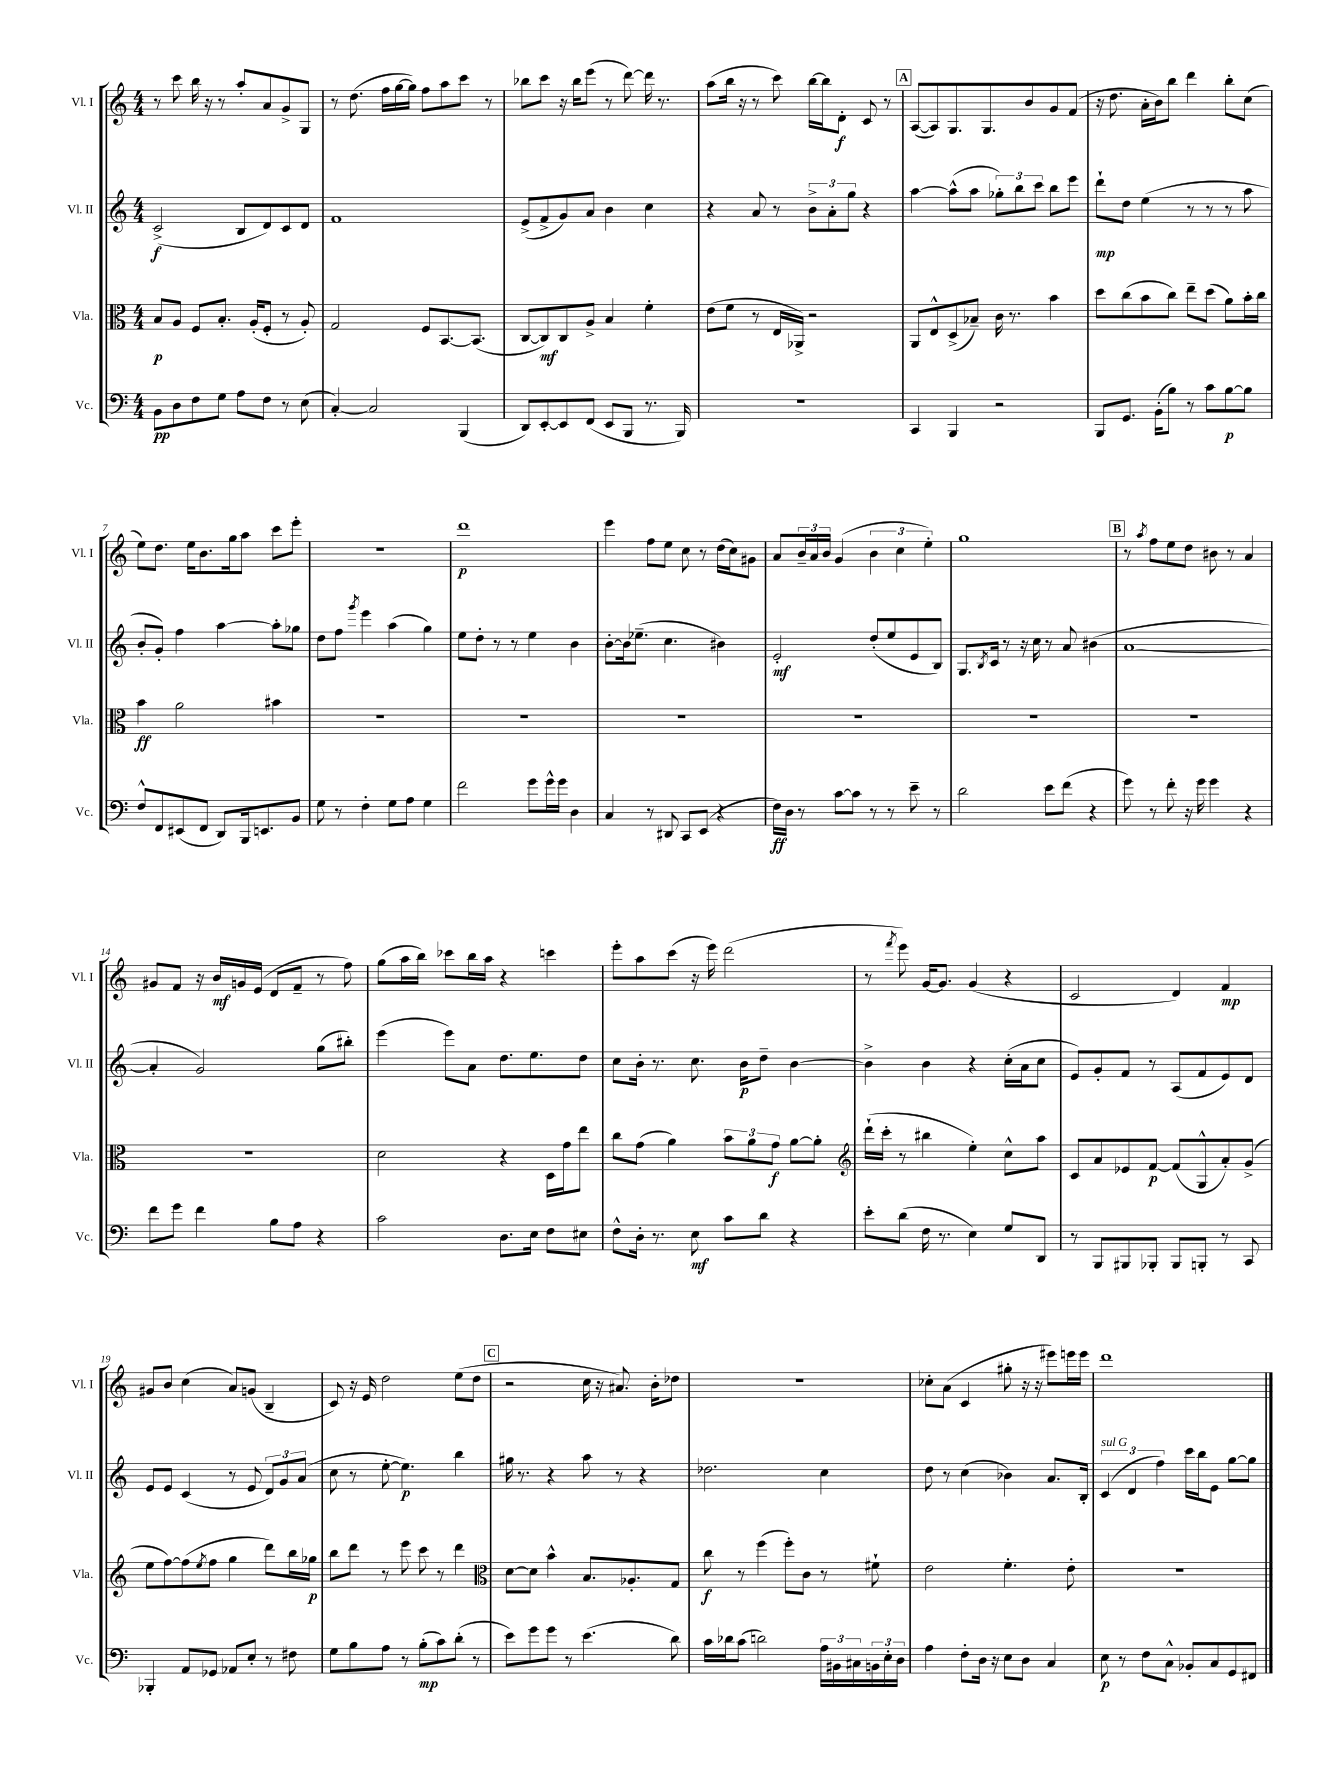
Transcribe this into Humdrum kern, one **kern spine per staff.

**kern	**dynam	**kern	**dynam	**kern	**dynam	**kern	**dynam
*part4	*part4	*part3	*part3	*part2	*part2	*part1	*part1
*staff4	*staff4	*staff3	*staff3	*staff2	*staff2	*staff1	*staff1
*I"Vc.	*	*I"Vla.	*	*I"Vl. II	*	*I"Vl. I	*
*I'Vc.	*	*I'Vla.	*	*I'Vl. II	*	*I'Vl. I	*
*clefF4	*	*clefC3	*	*clefG2	*	*clefG2	*
*k[]	*	*k[]	*	*k[]	*	*k[]	*
*M4/4	*	*M4/4	*	*M4/4	*	*M4/4	*
=1	=1	=1	=1	=1	=1	=1	=1
8BB\L	pp	8B/L	p	(2c^/	f	8r	.
8D\	.	8A/J	.	.	.	8ccc\	.
8F\	.	8F/L	.	.	.	16bb\	.
.	.	.	.	.	.	16r	.
8G\J	.	8.B'/J	.	.	.	8r	.
8A\L	.	.	.	8B/L	.	8aa'/L	.
.	.	(16A'/KL	.	.	.	.	.
8F\J	.	8F'/J	.	8d/)	.	8a/	.
8r	.	8r	.	8c/	.	8g^/	.
(8E\	.	8A'/)	.	8d/J	.	8G/J	.
=2	=2	=2	=2	=2	=2	=2	=2
[4C'/)	.	2G/	.	1f	.	8r	.
.	.	.	.	.	.	(8.dd\	.
2C/]	.	.	.	.	.	.	.
.	.	.	.	.	.	16ff\LL	.
.	.	.	.	.	.	[16gg\	.
.	.	.	.	.	.	16gg\JJ])	.
.	.	8F/L	.	.	.	8ff\L	.
.	.	[8.BB/	.	.	.	8aa\	.
(4BBB/	.	.	.	.	.	8ccc\J	.
.	.	(8.BB/J]	.	.	.	.	.
.	.	.	.	.	.	8r	.
=3	=3	=3	=3	=3	=3	=3	=3
8DD/L)	.	[8C/L	.	(8e^/L	.	8bb-X\L	.
[8EE'/	.	8C/])	mf	8f^/	.	8ccc\J	.
8EE/]	.	8C/	.	8g/)	.	16r	.
.	.	.	.	.	.	16bb-\KL	.
(8FF/J	.	8A^/J	.	8a/J	.	(8eee\J	.
8EE/L	.	4B/	.	4b\	.	8r	.
8BBB/J	.	.	.	.	.	[8ddd\)	.
8.r	.	4f'\	.	4cc\	.	16ddd\]	.
.	.	.	.	.	.	8.r	.
16BBB/)	.	.	.	.	.	.	.
=4	=4	=4	=4	=4	=4	=4	=4
1r	.	(8e\L	.	4r	.	(8aa\L	.
.	.	8f\J	.	.	.	16bb\Jk	.
.	.	.	.	.	.	16r	.
.	.	8r	.	8a/	.	8r	.
.	.	16E/LL	.	8r	.	8ccc\)	.
.	.	16AA-X^/JJ)	.	.	.	.	.
.	.	2r	.	12b^\L	.	[16bb\LL	.
.	.	.	.	.	.	16bb\J]	.
.	.	.	.	12a'\	.	.	.
.	.	.	.	.	.	8d'\J	f
.	.	.	.	12gg\J	.	.	.
.	.	.	.	4r	.	8c/	.
.	.	.	.	.	.	8r	.
!!LO:REH:place=s1:t=A
=5	=5	=5	=5	=5	=5	=5	=5
4CC/	.	8AA/L	.	[4aa\	.	([8A/L	.
.	.	8E^^/	.	.	.	8A/])	.
4BBB/	.	(8D^/	.	(8aa^^\L]	.	8.G/	.
.	.	8B-X~/J)	.	8aa\J	.	.	.
.	.	.	.	.	.	8.G/	.
2r	.	16c\	.	12gg-X'\L)	.	.	.
.	.	8.r	.	.	.	.	.
.	.	.	.	12bb\	.	.	.
.	.	.	.	.	.	8b/	.
.	.	.	.	12ccc\J	.	.	.
.	.	4b\	.	8bb\L	.	8g/	.
.	.	.	.	8eee\J	.	(8f/J	.
=6	=6	=6	=6	=6	=6	=6	=6
8BBB/L	.	8dd\L	.	8ddd`\L	mp	16r	.
.	.	.	.	.	.	8.dd\	.
8.GG/J	.	(8cc\	.	8dd\J	.	.	.
.	.	8b\	.	(4ee\	.	16a'\LL	.
(16BB'\KL	.	.	.	.	.	16b\J)	.
8B\J)	.	8cc\J)	.	.	.	8bb\J	.
8r	.	8ee~\L	.	8r	.	4ddd\	.
8c\L	.	(8dd\J	.	8r	.	.	.
[8B\	p	8a\L)	.	8r	.	8bb'\L	.
8B\J]	.	16b'\L	.	8aa\	.	(8cc\J	.
.	.	16cc\JJ	.	.	.	.	.
!!LO:LB:g=z
=7	=7	=7	=7	=7	=7	=7	=7
8F^^/L	.	4b\	ff	8b'/L	.	8ee\L)	.
8FF/	.	.	.	8g'/J)	.	8.dd\J	.
(8EE#X/	.	2a\	.	4ff\	.	.	.
.	.	.	.	.	.	16ee\KL	.
8FF/J	.	.	.	.	.	8.b\	.
8DD/L)	.	.	.	[4aa\	.	.	.
.	.	.	.	.	.	16gg\k	.
16BBB/k	.	.	.	.	.	8aa\J	.
8.EEn/	.	.	.	.	.	.	.
.	.	4b#X\	.	8aa'\L]	.	8ccc\L	.
8BB/J	.	.	.	8gg-X\J	.	8eee'\J	.
=8	=8	=8	=8	=8	=8	=8	=8
8G\	.	1r	.	8dd\L	.	1r	.
8r	.	.	.	8ff\J	.	.	.
.	.	.	.	8qggg/	.	.	.
4F'\	.	.	.	4eee\	.	.	.
8G\L	.	.	.	(4aa\	.	.	.
8A\J	.	.	.	.	.	.	.
4G\	.	.	.	4gg\)	.	.	.
=9	=9	=9	=9	=9	=9	=9	=9
2f\	.	1r	.	8ee\L	.	1ddd	p
.	.	.	.	8dd'\J	.	.	.
.	.	.	.	8r	.	.	.
.	.	.	.	8r	.	.	.
8g\L	.	.	.	4ee\	.	.	.
16g^^\L	.	.	.	.	.	.	.
16g\JJ	.	.	.	.	.	.	.
4D\	.	.	.	4b\	.	.	.
=10	=10	=10	=10	=10	=10	=10	=10
4C/	.	1r	.	[8b'\L	.	4eee\	.
.	.	.	.	16b\k]	.	.	.
.	.	.	.	(8.ee-X~\J	.	.	.
8r	.	.	.	.	.	8ff\L	.
8DD#X/	.	.	.	4.cc\	.	8ee\J	.
8CC/L	.	.	.	.	.	8cc\	.
(8EE/J	.	.	.	.	.	8r	.
4r	.	.	.	4b#X\)	.	(16dd\LL	.
.	.	.	.	.	.	16cc\J)	.
.	.	.	.	.	.	8g#X\J	.
=11	=11	=11	=11	=11	=11	=11	=11
16F\LL)	ff	1r	.	2e'/	mf	8a/L	.
16D\JJ	.	.	.	.	.	.	.
8r	.	.	.	.	.	24b~/L	.
.	.	.	.	.	.	24a/	.
.	.	.	.	.	.	24b/JJ	.
[8c\L	.	.	.	.	.	(4g/	.
8c\J]	.	.	.	.	.	.	.
8r	.	.	.	(8dd'/L	.	6b\	.
8r	.	.	.	8ee/	.	.	.
.	.	.	.	.	.	6cc\	.
8e~\	.	.	.	8e/	.	.	.
.	.	.	.	.	.	6ee'\)	.
8r	.	.	.	8B/J)	.	.	.
=12	=12	=12	=12	=12	=12	=12	=12
2d\	.	1r	.	8.G/L	.	1gg	.
.	.	.	.	8qB/	.	.	.
.	.	.	.	16c/Jk	.	.	.
.	.	.	.	8r	.	.	.
.	.	.	.	16r	.	.	.
.	.	.	.	16cc\	.	.	.
8e\L	.	.	.	8r	.	.	.
(8f\J	.	.	.	8a/	.	.	.
4r	.	.	.	(4b#X\	.	.	.
!!LO:REH:place=s1:t=B
=13	=13	=13	=13	=13	=13	=13	=13
8g\)	.	1r	.	[1a	.	8r	.
.	.	.	.	.	.	8qaa/	.
8r	.	.	.	.	.	8ff\L	.
8f'\	.	.	.	.	.	8ee\	.
16r	.	.	.	.	.	8dd\J	.
16g\	.	.	.	.	.	.	.
4g\	.	.	.	.	.	8b#X\	.
.	.	.	.	.	.	8r	.
4r	.	.	.	.	.	4a/	.
!!LO:LB:g=z
=14	=14	=14	=14	=14	=14	=14	=14
8f\L	.	1r	.	4a'/]	.	8g#X/L	.
8g\J	.	.	.	.	.	8f/J	.
4f\	.	.	.	2g/)	.	16r	.
.	.	.	.	.	.	16b/LL	mf
.	.	.	.	.	.	16gn/	.
.	.	.	.	.	.	(16e/JJ	.
8B\L	.	.	.	.	.	8d/L	.
8A\J	.	.	.	.	.	8f~/J	.
4r	.	.	.	(8gg\L	.	8r	.
.	.	.	.	8bb#X'\J)	.	8ff\)	.
=15	=15	=15	=15	=15	=15	=15	=15
2c\	.	2d\	.	(4eee\	.	(8gg\L	.
.	.	.	.	.	.	16aa\L	.
.	.	.	.	.	.	16bb\JJ)	.
.	.	.	.	8eee\L)	.	8ccc-X\L	.
.	.	.	.	8a\J	.	16bb\L	.
.	.	.	.	.	.	16aa\JJ	.
8.D\L	.	4r	.	8.dd\L	.	4r	.
16E\Jk	.	.	.	8.ee\	.	.	.
8F\L	.	16D\LL	.	.	.	4cccn\	.
.	.	16g\J	.	.	.	.	.
8E#X\J	.	8ee\J	.	8dd\J	.	.	.
=16	=16	=16	=16	=16	=16	=16	=16
8F^^\L	.	8cc\L	.	8cc\L	.	8eee'\L	.
16D'\Jk	.	(8g\J	.	16b'\Jk	.	8aa\	.
8.r	.	.	.	8.r	.	.	.
.	.	4a\)	.	.	.	(8ccc\J	.
8E\	mf	.	.	8.cc\	.	16r	.
.	.	.	.	.	.	16eee\)	.
8c\L	.	12b\L	.	.	.	(2ddd\	.
.	.	.	.	16b\KL	p	.	.
.	.	12a\	.	.	.	.	.
8d\J	.	.	.	8dd~\J	.	.	.
.	.	12g\J	f	.	.	.	.
4r	.	[8a\L	.	[4b\	.	.	.
.	.	8a'\J]	.	.	.	.	.
=17	=17	=17	=17	=17	=17	=17	=17
*	*	*clefG2	*	*	*	*	*
8e'\L	.	(16ddd`\LL	.	4b^\]	.	8r	.
.	.	16ccc'\JJ	.	.	.	.	.
.	.	.	.	.	.	8qfff/	.
(8d\J	.	8r	.	.	.	8eee\)	.
16F\	.	4bb#X\	.	4b\	.	[16g/KL	.
8.r	.	.	.	.	.	8.g/J]	.
4E\)	.	4ee'\)	.	4r	.	(4g/	.
8G/L	.	8cc^^\L	.	(16cc'\LL	.	4r	.
.	.	.	.	16a\J	.	.	.
8DD/J	.	8aa\J	.	8cc\J	.	.	.
=18	=18	=18	=18	=18	=18	=18	=18
8r	.	8c/L	.	8e/L)	.	2c/	.
8BBB/L	.	8a/	.	8g'/	.	.	.
8BBB#X/	.	8e-X/	.	8f/J	.	.	.
8BBB-X'/J	.	[8f/J	p	8r	.	.	.
8BBB-/L	.	(8f/L]	.	(8A/L	.	4d/)	.
8BBBn'/J	.	8G^^/	.	8f/	.	.	.
8r	.	8a'/)	.	8e/)	.	4f/	mp
8CC/	.	(8g^/J	.	8d/J	.	.	.
!!LO:LB:g=z
=19	=19	=19	=19	=19	=19	=19	=19
4BBB-X'/	.	8ee\L	.	8e/L	.	8g#X/L	.
.	.	[8ff\)	.	8e/J	.	8b/J	.
8AA/L	.	(8ff\]	.	(4c/	.	(4cc\	.
.	.	8qee/	.	.	.	.	.
8GG-X/J	.	8ff\J	.	.	.	.	.
8AA-X/L	.	4gg\	.	8r	.	8a/L)	.
8E'/J	.	.	.	8e/	.	(8gn/J	.
8r	.	8ddd\L)	.	12d/L)	.	4B~/	.
.	.	.	.	12g/	.	.	.
8F#X\	.	16bb\L	.	.	.	.	.
.	.	.	.	(12a/J	.	.	.
.	.	16gg-X\JJ	p	.	.	.	.
=20	=20	=20	=20	=20	=20	=20	=20
8G\L	.	8bb\L	.	8cc\	.	8c/)	.
8B\	.	8ddd\J	.	8r	.	16r	.
.	.	.	.	.	.	16e/	.
8A\J	.	8r	.	[8ee'\	.	2dd\	.
8r	.	8eee\	.	4.ee\])	p	.	.
(8B'\L	mp	8ccc\	.	.	.	.	.
8c\)	.	8r	.	.	.	.	.
(8d'\J	.	4ddd\	.	4bb\	.	(8ee\L	.
8r	.	.	.	.	.	8dd\J	.
!!LO:REH:place=s1:t=C
=21	=21	=21	=21	=21	=21	=21	=21
*	*	*clefC3	*	*	*	*	*
8e\L)	.	[8d\L	.	16gg#X\	.	2r	.
.	.	.	.	8.r	.	.	.
8g\	.	8d\J]	.	.	.	.	.
8g\J	.	4b^^\	.	4r	.	.	.
8r	.	.	.	.	.	.	.
(4.e\	.	8.B/L	.	8aa\	.	16cc\	.
.	.	.	.	.	.	16r	.
.	.	.	.	8r	.	8.a#X/)	.
.	.	8.A-X'/	.	.	.	.	.
.	.	.	.	4r	.	.	.
.	.	.	.	.	.	16b'\KL	.
8d\)	.	8G/J	.	.	.	8dd-X\J	.
=22	=22	=22	=22	=22	=22	=22	=22
16c\LL	.	8cc\	f	2.dd-X\	.	1r	.
16d-X\J	.	.	.	.	.	.	.
(8c\J	.	8r	.	.	.	.	.
2dn\)	.	(4ff\	.	.	.	.	.
.	.	8ff'\L)	.	.	.	.	.
.	.	8c\J	.	.	.	.	.
24A\LL	.	8r	.	4cc\	.	.	.
24BB#X\	.	.	.	.	.	.	.
24C#X\	.	.	.	.	.	.	.
24BBn\	.	8f#X`\	.	.	.	.	.
24E'\	.	.	.	.	.	.	.
24D\JJ	.	.	.	.	.	.	.
=23	=23	=23	=23	=23	=23	=23	=23
4A\	.	2e\	.	8dd\	.	8cc-X'\L	.
.	.	.	.	8r	.	(8a\J	.
8F'\L	.	.	.	(4cc\	.	4c/	.
16D\Jk	.	.	.	.	.	.	.
16r	.	.	.	.	.	.	.
8E\L	.	4.f'\	.	4b-X\)	.	8gg#X'\	.
8D\J	.	.	.	.	.	16r	.
.	.	.	.	.	.	16r	.
4C/	.	.	.	8.a/L	.	8eee#X\L)	.
.	.	8e'\	.	.	.	16eeen\L	.
.	.	.	.	16B'/Jk	.	16eee\JJ	.
=24	=24	=24	=24	=24	=24	=24	=24
!	!	!	!	!LO:TX:a:i:t=sul G	!	!	!
8E\	p	1r	.	(6c/	.	1ddd	.
8r	.	.	.	.	.	.	.
.	.	.	.	6d/	.	.	.
8F\L	.	.	.	.	.	.	.
.	.	.	.	6ff\)	.	.	.
8C^^\J	.	.	.	.	.	.	.
8BB-X'/L	.	.	.	16ccc\LL	.	.	.
.	.	.	.	16bb\J	.	.	.
8C/	.	.	.	8e\J	.	.	.
8GG/	.	.	.	[8gg\L	.	.	.
8FF#X/J	.	.	.	8gg\J]	.	.	.
==	==	==	==	==	==	==	==
*-	*-	*-	*-	*-	*-	*-	*-
